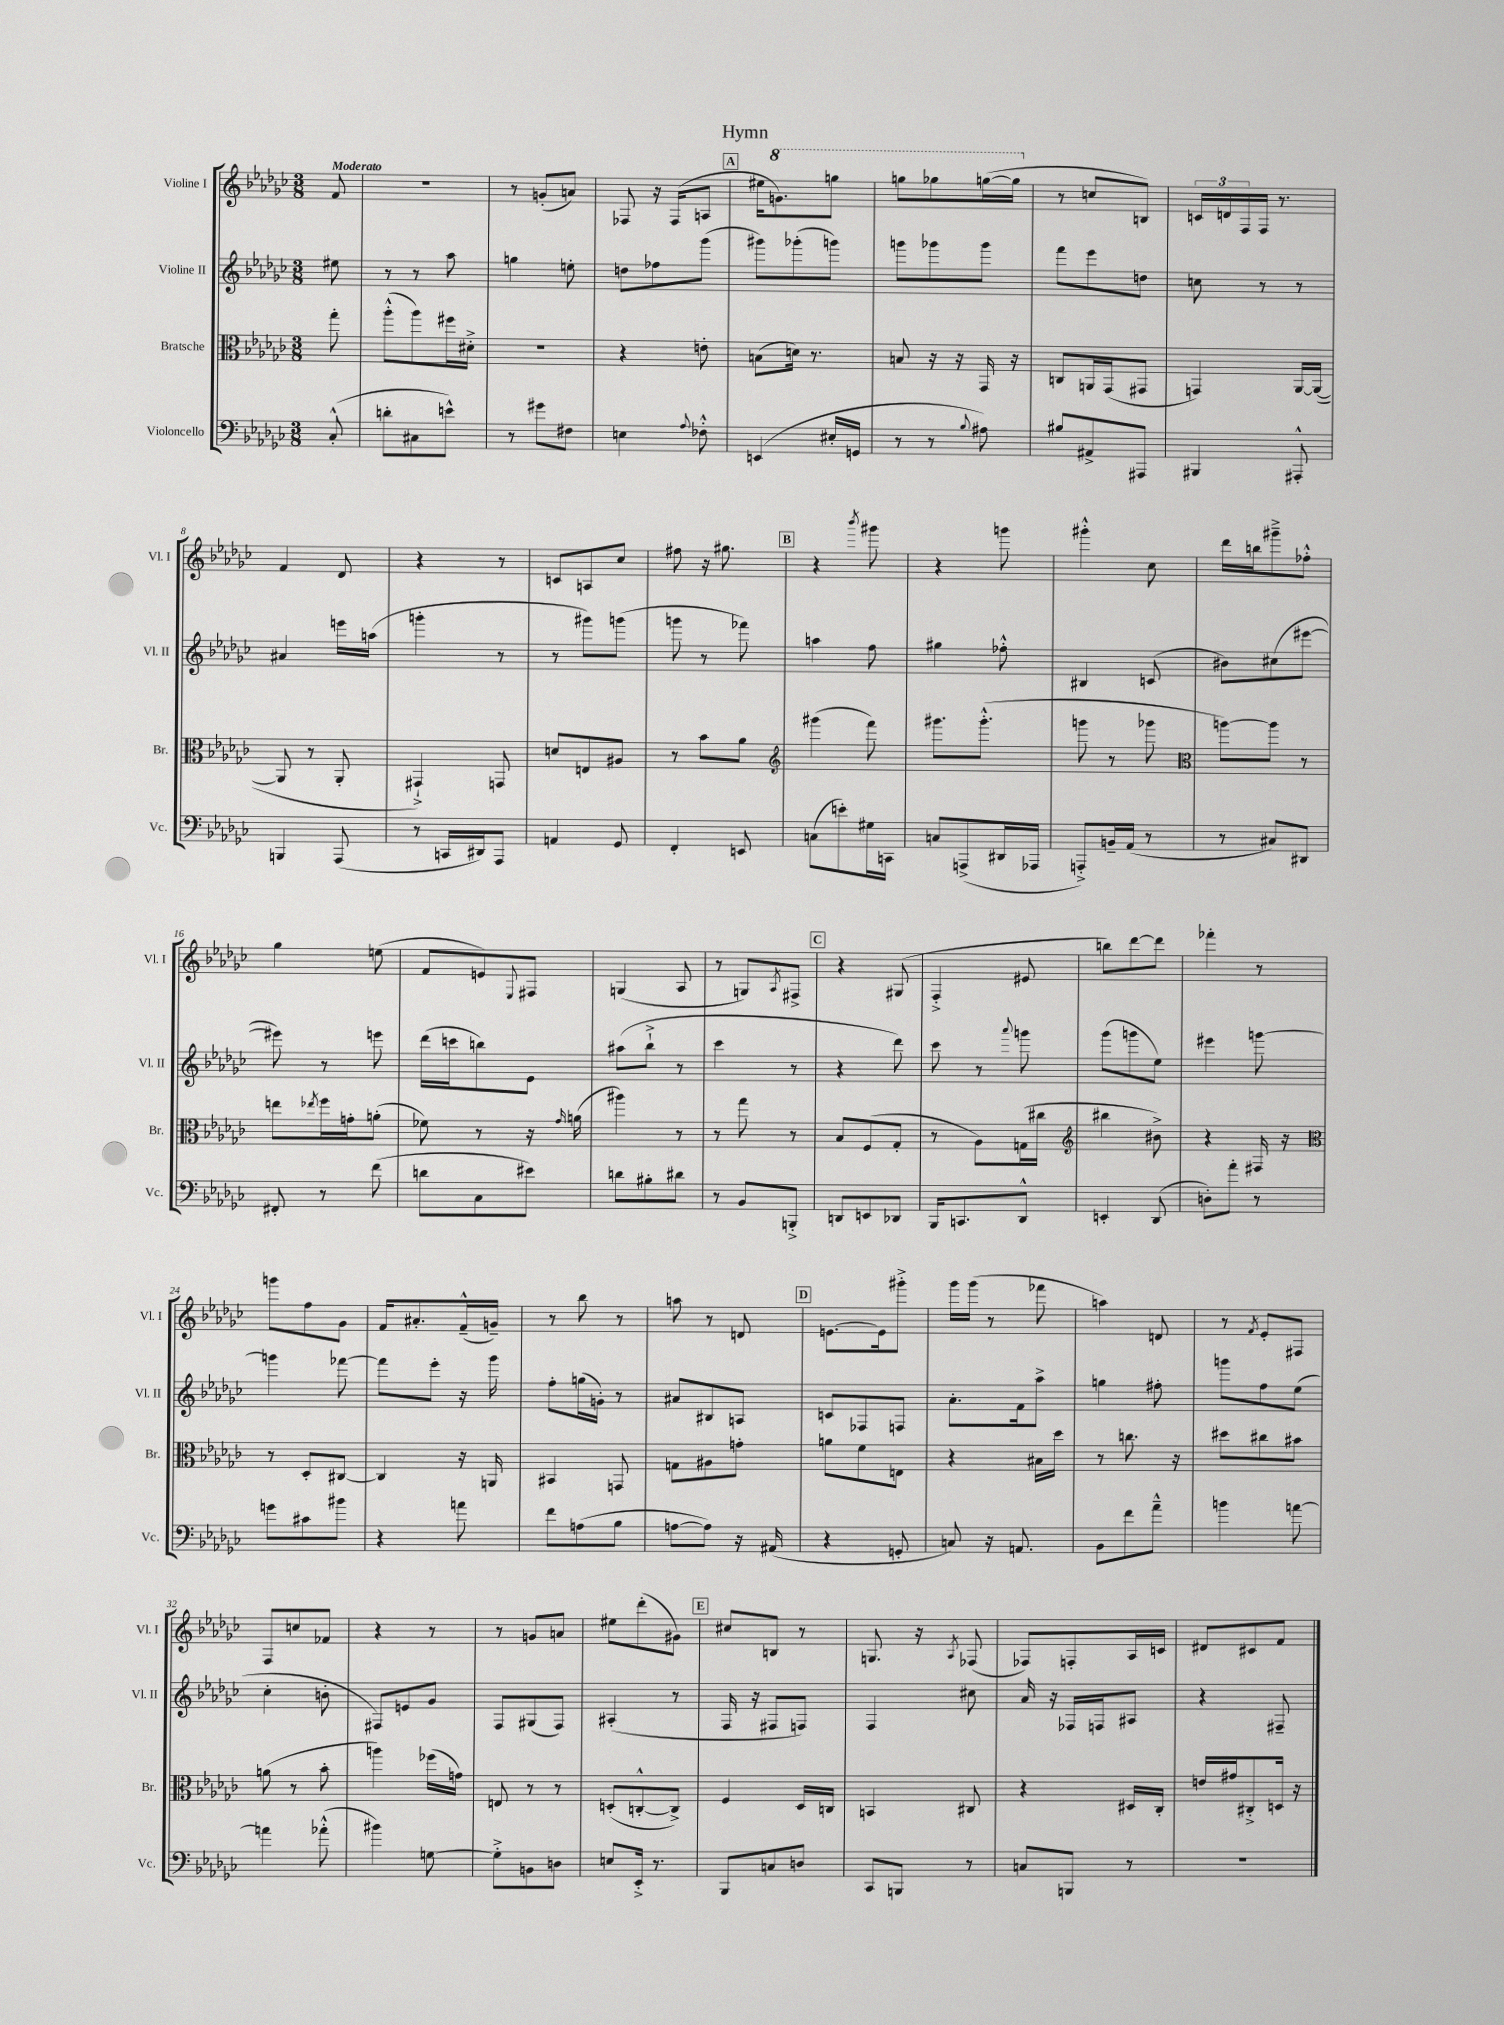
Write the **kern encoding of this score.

**kern	**kern	**kern	**kern
*part4	*part3	*part2	*part1
*staff4	*staff3	*staff2	*staff1
*I"Violoncello	*I"Bratsche	*I"Violine II	*I"Violine I
*I'Vc.	*I'Br.	*I'Vl. II	*I'Vl. I
*clefF4	*clefC3	*clefG2	*clefG2
*k[b-e-a-d-g-c-]	*k[b-e-a-d-g-c-]	*k[b-e-a-d-g-c-]	*k[b-e-a-d-g-c-]
*M3/8	*M3/8	*M3/8	*M3/8
=	=	=	=
!	!	!	!LO:TX:a:B:t=Moderato
(8C-'^^/	8gg-'\	8ee#X\	8f/
=1	=1	=1	=1
8dn'\L	(8aa-'^^\L	8r	4.r
8C#X\	8aa-\)	8r	.
8en^^\J)	16ff#X\L	8aa-\	.
.	16d#X'^\JJ	.	.
=2	=2	=2	=2
8r	4.r	4ggn\	8r
8g#X\L	.	.	(8gn'/L
8F#X\J	.	8een'\	8an/J)
=3	=3	=3	=3
4En\	4r	8ddn\L	8F-X/
.	.	8ff-X\	16r
.	.	.	(16F-/KL
8qqA-/	.	.	.
8F-X'^^\	8en'\	(8ggg-\J	8An/J
!!LO:REH:place=s1:t=A
=4	=4	=4	=4
(4EEn/	(8Bn\L	8ggg#X\L)	16ee#X\KL
*	*	*	*8va
.	.	.	8.ggn\)
.	16dn\Jk)	(8ggg-X'\	.
.	8.r	.	.
16E#X'/LL	.	8gggn\J)	8gggn\J
16GGn/JJ	.	.	.
=5	=5	=5	=5
8r	8Bn/	8gggn\L	8gggn\L
8r	16r	8ggg-X\	8ggg-X\
.	16r	.	.
8qqB-/	.	.	.
8A#X\)	16GG-/	8ggg-\J	([16gggn\L
.	16r	.	16ggg\JJ]
=6	=6	=6	=6
*	*	*	*X8va
8B#X/L	8Cn/L	8fff\L	8r
8AA#X^/	16AAn/L	8eee-\	8ccn/L
.	(16GG-/J	.	.
8AAA#X/J	8GG#X/J	8ddn\J	8Bn/J)
=7	=7	=7	=7
4BBB#X/	4GGn/)	8ccn\	24cn/LL
.	.	.	24dn/
.	.	.	24F/
.	.	8r	16F/JJ
.	.	.	8.r
8AAA#X'^^/	[16AA-/LL	8r	.
.	(16AA-/JJ_	.	.
!!LO:LB:g=z
=8	=8	=8	=8
4BBBn/	8AA-/]	4a#X/	4f/
.	8r	.	.
(8AAA-/	8AA-'/	16eeen\LL	8d-/
.	.	(16aan\JJ	.
=9	=9	=9	=9
8r	4GG#X`^/)	4gggn'\	4r
16CCn/LL	.	.	.
16DD#X/J)	.	.	.
8AAA-/J	8GGn/	8r	8r
=10	=10	=10	=10
4AAn/	8dn/L	8r	8cn/L
.	8En/	8ggg#X\L)	8An/
8GG-/	8A#X/J	(8gggn\J	8cc-/J
=11	=11	=11	=11
4FF'/	8r	8gggn\	8ff#X\
.	8b-\L	8r	16r
.	.	.	8.gg#X\
8EEn/	8a-\J	8fff-X\)	.
!!LO:REH:place=s1:t=B
=12	=12	=12	=12
*	*clefG2	*	*
(8Cn\L	(4ggg#X\	4aan\	4r
8en'\)	.	.	.
.	.	.	8qbbb-/
16G#X\L	8fff\)	8ff\	8ggg#X\
16CCn\JJ	.	.	.
=13	=13	=13	=13
8Cn/L	8.ggg#X\L	4gg#X\	4r
(8AAAn^/	.	.	.
.	(8.ggg#'^^\J	.	.
16DD#X/L	.	8ff-X'^^\	8gggn\
16AAA-X/JJ	.	.	.
=14	=14	=14	=14
8AAAn'^/L)	8gggn\	4B#X/	4ggg#X'^^\
16BBn~/L	8r	.	.
(16AA-/JJ	.	.	.
8r	8ggg-X\	(8cn/	8cc-\
=15	=15	=15	=15
*	*clefC3	*	*
8r	[8aan\L)	8b#X\L)	16ddd-\LL
.	.	.	16bbn\J
8C#X/L)	8aa\J]	(8cc#X\	8ggg#X~^\
8DD#X/J	8r	[8eee#X\J	8ff-X'^^\J
!!LO:LB:g=z
=16	=16	=16	=16
8FF#X'/	8een\L	8eee#X\])	4gg-\
.	8qee-X/	.	.
8r	16ff\L	8r	.
.	16gn'\J	.	.
(8f\	(8an'\J	8eeen\	(8een\
=17	=17	=17	=17
8dn\L	8f-X\)	(16ddd-\LL	8f/L
.	.	16cccn\J	.
8C-\	8r	8bbn\)	8en/)
.	.	.	8qqE-/
8e#X\J)	16r	8e-\J	8F#X/J
.	16qqg-/	.	.
.	(16an\	.	.
=18	=18	=18	=18
8dn\L	4aa#X\)	(8aa#X\L	(4Gn/
8B#X'\	.	8bb-`^\J	.
8d#X\J	8r	8r	8A-/
=19	=19	=19	=19
8r	8r	4ccc-\	8r
8BB-/L	8gg-\	.	8Gn/L)
.	.	.	8qA-/
8BBBn'^/J	8r	8r	8F#X^/J
!!LO:REH:place=s1:t=C
=20	=20	=20	=20
8DDn/L	8B-/L	4r	4r
8EEn/	(8F/	.	.
8DD-X/J	8G-'/J	8ddd-\)	(8G#X/
=21	=21	=21	=21
16BBB-/KL	8r	8ccc-\	4F'^/
8.CCn/	.	.	.
.	8A-\L)	8r	.
.	.	8qqaaa-/	.
8DD-^^/J	(16Gn\L	8gggn\	8e#X/
.	16cc#X\JJ	.	.
=22	=22	=22	=22
*	*clefG2	*	*
4EEn'/	4bb#X\	(8ggg-\L	8bbn\L)
.	.	8gggn\	[8ddd-\
(8DD-/	8b#X^\)	8ee-\J)	8ddd-\J]
=23	=23	=23	=23
8Dn'\L)	4r	4eee#X\	4fff-X'\
8a-'\J	.	.	.
8r	16F#X/	[8gggn\	8r
.	16r	.	.
!!LO:LB:g=z
=24	=24	=24	=24
*	*clefC3	*	*
8gn\L	8r	4gggn\]	8gggn\L
8c#X\	8D-'/L	.	8ff\
8b#X\J	[8C#X/J	[8fff-X\	8g-\J
=25	=25	=25	=25
4r	4C#/]	8fff-\L]	16f/KL
.	.	.	8.a#X'/
.	.	8eee-'\J	.
8an\	16r	16r	(16f~^^/L
.	16AAn/	16ggg-\	16gn~/JJ)
=26	=26	=26	=26
8f\L	4BB#X/	8ff'\L	8r
(8An\	.	(16ggn\L	8bb-\
.	.	16gn'\JJ)	.
8B-\J	8GGn/	8r	8r
=27	=27	=27	=27
[8An\L	8Gn\L	8a#X/L	8aan\
8A\J])	8A#X\	8B#X/	8r
16r	8gn'\J	8An/J	8dn/
(16AA#X/	.	.	.
!!LO:REH:place=s1:t=D
=28	=28	=28	=28
4r	8an\L	8cn/L	[8.en\L
.	8f\	8F-X/	.
.	.	.	16e\k]
8GGn'/	8En\J	8Fn/J	8ggg#X'^\J
=29	=29	=29	=29
8Cn/)	4r	8.a-'\L	16ggg-\LL
.	.	.	(16ggg-\JJ
16r	.	.	8r
8.AAn/	.	16f\k	.
.	16B#X\LL	8aa-^\J	8fff-X\
.	16dd-\JJ	.	.
=30	=30	=30	=30
8BB-\L	8r	4ggn\	4aan\)
8f\	8.ccn\	.	.
8a-~^^\J	.	8ff#X'\	8dn/
.	16r	.	.
=31	=31	=31	=31
4bn\	8dd#X\L	8gggn\L	8r
.	.	.	8qf/
.	8cc#X\	8ff\	8e-'/L
[8an\	8b#X\J	(8ee-\J	8F#X/J
!!LO:LB:g=z
=32	=32	=32	=32
4an\]	(8an\	4cc-'\	8F/L
.	8r	.	8ccn/
(8a-X'^^\	8b-'\	8bn'\	8f-X/J
=33	=33	=33	=33
4b#X\)	4aan\)	8F#X/L)	4r
.	.	8en/	.
[8Gn\	(16ff-X\LL	8g-/J	8r
.	16gn\JJ)	.	.
=34	=34	=34	=34
8G'^\L]	8En/	8F/L	8r
8BBn\	8r	(8G#X/	8gn/L
8Dn\J	8r	8F/J)	8an/J
=35	=35	=35	=35
8En/L	(8Dn'/L	(4A#X'/	8ee#X\L
16EE-'^/Jk	[8Cn'^^/	.	(8ddd-'\
8.r	.	.	.
.	8C^/J])	8r	8g#X\J)
!!LO:REH:place=s1:t=E
=36	=36	=36	=36
8BBB-/L	4F/	16F/	8cc#X/L
.	.	16r	.
8Cn/	.	8F#X/L	8Bn/J
8Dn/J	16D-/LL	8Fn/J)	8r
.	16Cn/JJ	.	.
=37	=37	=37	=37
8CC-/L	4BBn/	4F/	8.Gn/
8BBBn/J	.	.	.
.	.	.	16r
.	.	.	8qA-/
8r	8C#X/	8cc#X\	(8F-X/
=38	=38	=38	=38
8Cn/L	4r	16a-/	8F-X/L)
.	.	16r	.
8BBBn/J	.	16F-X/LL	8Fn'/
.	.	16Fn/J	.
8r	16D#X/LL	8A#X/J	16A-/L
.	16C-'/JJ	.	16cn/JJ
=39	=39	=39	=39
4.r	16en/LL	4r	8d#X/L
.	16g#X/J	.	.
.	8C#X'^/	.	8c#X/
.	16Dn/Jk	8F#X~/	8f/J
.	16r	.	.
==	==	==	==
*-	*-	*-	*-
